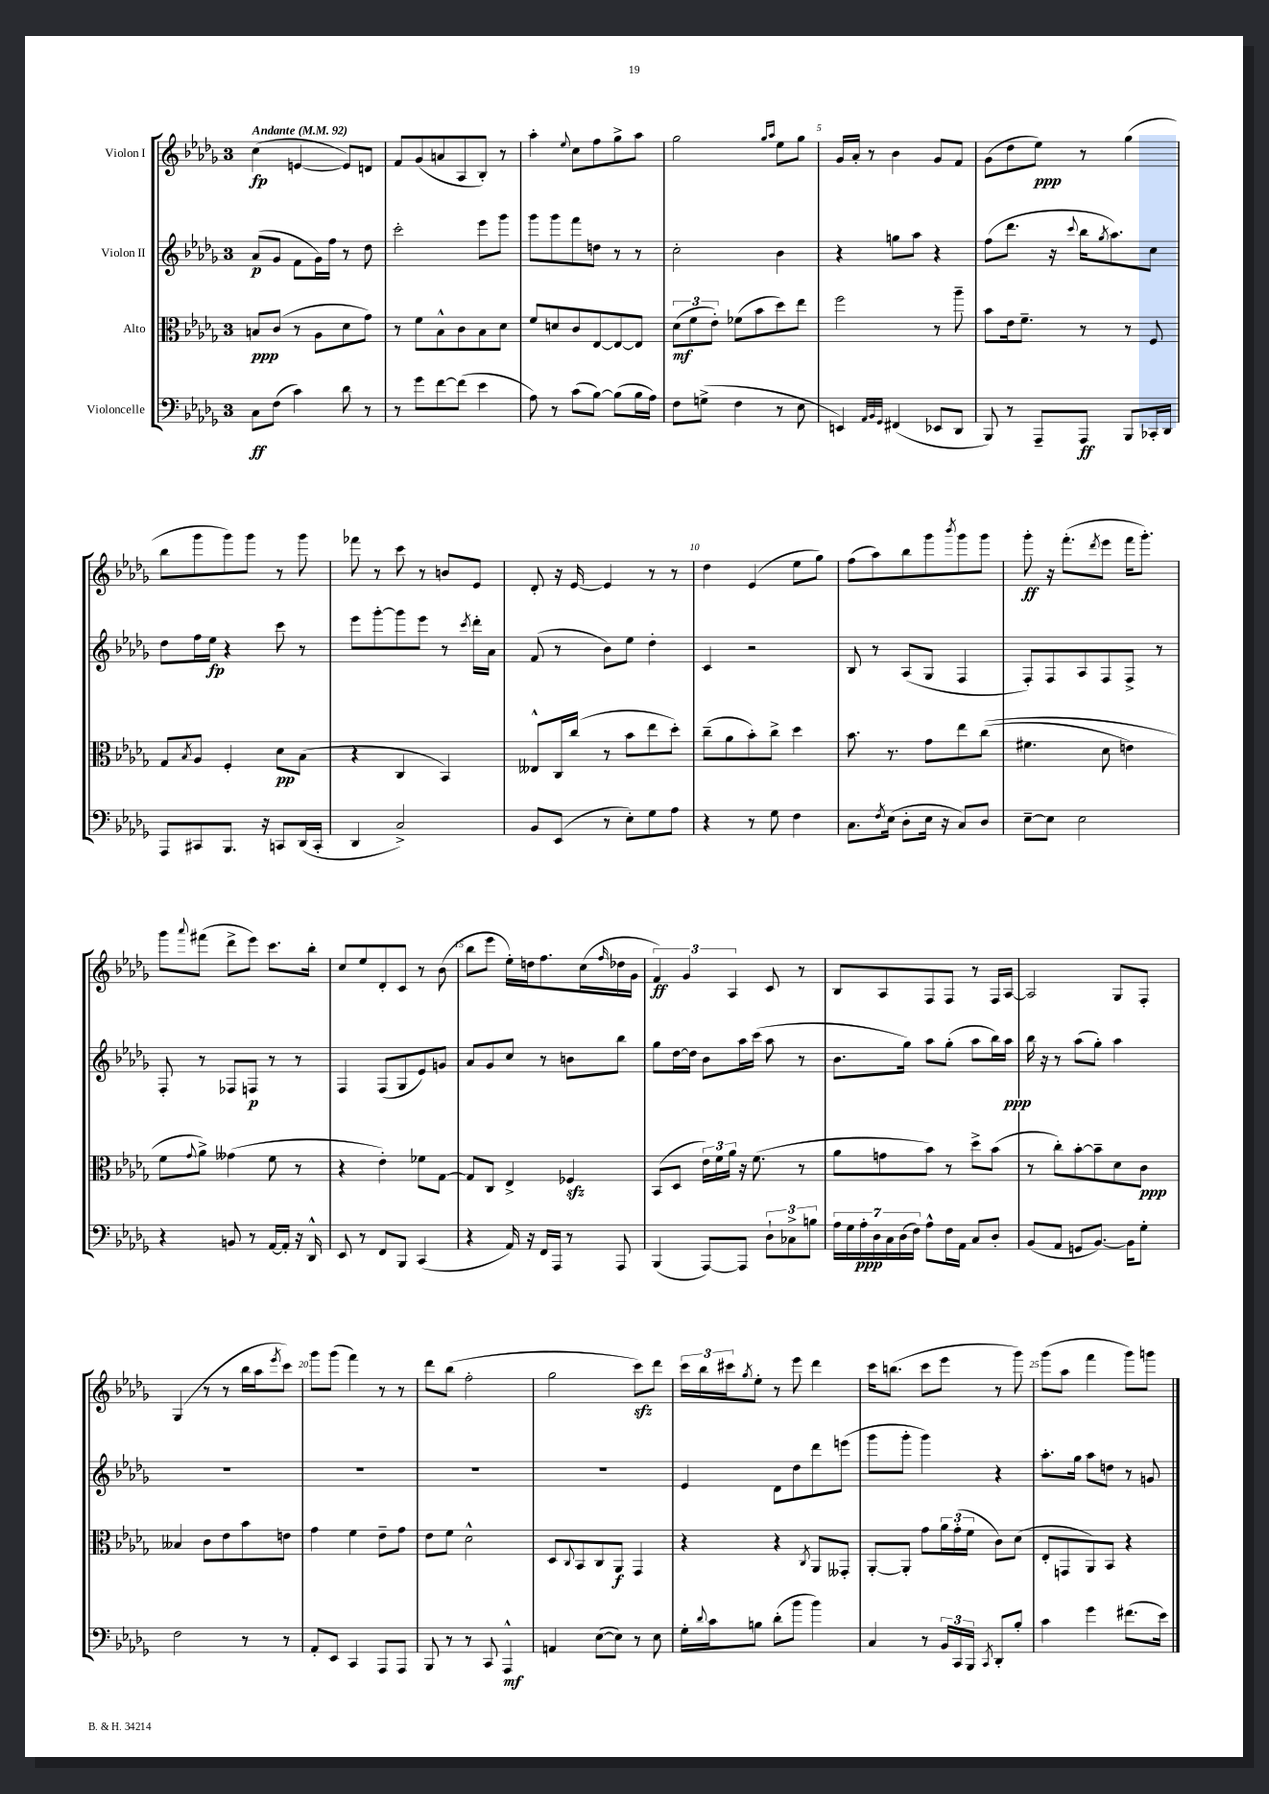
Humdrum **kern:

**kern	**kern	**kern	**kern
*staff4	*staff3	*staff2	*staff1
*clefF4	*clefC3	*clefG2	*clefG2
*k[b-e-a-d-g-]	*k[b-e-a-d-g-]	*k[b-e-a-d-g-]	*k[b-e-a-d-g-]
*M3/4	*M3/4	*M3/4	*M3/4
*MM92	*MM92	*MM92	*MM92
8C	8B	(8a-	(4cc
(8F	(8c	8g-	.
4c)	8r	8f	[4e
.	8A-	16g-)	.
.	.	16ff	.
8d-	8d-	8r	8e])
8r	8g-)	8dd-	8d
=	=	=	=
8r	8r	2ccc'	8f
8g-	8f	.	(8g-
[8f	8B-^^	.	8a
(8f]	8c	.	8A-
4e-	8B-	8eee-	8B-')
.	8d-	8ggg-	8r
=	=	=	=
8A-)	8f	8ggg-	4aa-'
8r	8d	8ggg-	.
.	.	.	8qqee-
(8c	8c	8fff	8cc
[8B-)	[8E-	8dd	8ff
(8B-]	8E-_	8r	8gg-^
16B-	8E-]	8r	8aa-
16A-)	.	.	.
=	=	=	=
8F	(12d-	2cc'	2gg-
.	12f	.	.
(8G^	.	.	.
.	12e-')	.	.
4F	(8f-	.	.
.	8b-	.	.
.	.	.	16qqgg-
.	.	.	16qqaa-
8r	8dd-)	4b-	8ee-
8E-	8ee-	.	8gg-
=	=	=	=
4EE)	2ff	4r	16g-
.	.	.	16a-'
.	.	.	8r
32qqAA-	.	.	.
32qqBB-	.	.	.
32qqGG-	.	.	.
(4FF#	.	8gg	4b-
.	.	8aa-	.
8EE-	8r	4r	8g-
8DD-	8aa-~	.	8f
=	=	=	=
8BBB-)	8b-	(8ff	(8g-
8r	16e-	8.ddd-	8dd-
.	8.f~	.	.
8AAA-~	.	.	8ee-)
.	.	16r	.
.	.	8qqccc	.
8AAA-	8r	16bb-	8r
.	.	8qgg-	.
.	.	8.aa-)	.
8BBB-	8r	.	(4gg-
16CC-'	8F	8cc	.
16DD-	.	.	.
=	=	=	=
8AAA-	8G-	8dd-	8bb-
.	8qB-	.	.
8CC#	8A-	16ff	8ggg-
.	.	16ee-	.
8.BBB-	4F'	4r	8ggg-)
.	.	.	8ggg-
16r	.	.	.
8CC	8d-	8ccc	8r
(16DD-	(8B-	8r	8ggg-
16CC'	.	.	.
=	=	=	=
4DD-	4r	8eee-	8fff-
.	.	[8ggg-'	8r
2C^)	4C	8ggg-]	8ccc
.	.	8eee-	8r
.	4BB-)	8r	8b
.	.	8qccc	.
.	.	16ddd-'	8e-
.	.	16a-	.
=	=	=	=
8BB-	8E--^^	(8f	8d-'
(8EE-	16C	8r	16r
.	(16cc	.	[16e-
8r	8r	8b-)	4e-]
8E-')	8b-	8ee-	.
8G-	8ee-	4dd-'	8r
8A-	8dd-')	.	8r
=	=	=	=
4r	(8cc~	4c	4dd-
.	8a-	.	.
8r	8b-')	2r	(4e-
8G-	8cc^	.	.
4F	4dd-	.	8ee-
.	.	.	8gg-)
=	=	=	=
8.C	8.b-	8B-	(8ff
.	.	8r	8aa-)
8qF	.	.	.
(16E-	8.r	.	.
8D-'	.	(8A-	8bb-
16E-	8g-	8G-	8ggg-
16r	.	.	.
.	.	.	8qbbb-
8C)	8ee-	4F	8ggg-
8D-	&((8cc	.	8ggg-
=	=	=	=
[8E-~	4.f#	8F')	8ggg-'
8E-]	.	8F	16r
.	.	.	(8.fff'
2E-	.	8A-	.
.	.	.	8qddd-
.	8d-	8F	8eee-
.	4e)	8F^	16fff
.	.	.	8.ggg-')
.	.	8r	.
=	=	=	=
4r	8f	8F'	8ggg-
.	8qqg-	.	8qqaaa-
.	8a-^&)	8r	(8fff#
8BB	(4g--	8F-	8ddd-^
8r	.	8F	8eee-)
[16AA-	8f	8r	8.ccc
16AA-']	.	.	.
16r	8r	8r	.
16DD-^^	.	.	16bb-'
=	=	=	=
8EE-	4r	4F	8cc
8r	.	.	8ee-
8FF	4e-')	(8F	8d-'
8BBB-	.	8G-	8c
(4CC	8f-	8e-)	8r
.	[8G-	8g	(8b-
=	=	=	=
4r	8G-]	8a-	8bb-
.	8C	8g-	8eee-
16AA-)	4E-^	8cc	16ee-')
16r	.	.	16dd
16FF	.	8r	8.ff
16AAA-	.	.	.
8r	4F-	8b	.
.	.	.	(16cc
.	.	.	16qqff
8AAA-	.	8bb-	16dd-
.	.	.	16g-
=	=	=	=
(4BBB-	(8BB-	8gg-	6f)
.	8D-	[16dd-	.
.	.	.	6g-
.	.	16dd-]	.
[8AAA-)	24e-)	8b-	.
.	24f	.	.
.	24a-	.	6A-
8AAA-]	16r	16aa-	.
.	(8.f	(16ccc	.
12D-`	.	8aa-	8c
12C-^	.	.	.
.	8r	8r	8r
12B	.	.	.
=	=	=	=
28A-	8a-	8.b-	8B-
28G-	.	.	.
28A-'	.	.	.
28D-	.	.	.
.	8g	.	8A-
28C	.	.	.
(28D-	.	.	.
.	.	16gg-)	.
28F)	.	.	.
8A-^^	8b-)	8aa-	8F
16F	8r	(8gg-'	8F
16AA-	.	.	.
8C	8dd-^	8aa-	8r
8D-'	(8b-	16bb-)	16F
.	.	16aa-	[16A-
=	=	=	=
(8BB-	8r	16bb-	2A-]
.	.	16r	.
8AA-	8cc')	8r	.
8GG	[8b-'	(8aa-	.
[8.BB-)	8b-~]	8gg-')	.
.	8d-	4aa-	8G-
16BB-]	.	.	.
8G-'	8c	.	8F'
=	=	=	=
2F	4B--	2.r	(4G-
.	8c	.	8r
.	8e-	.	8r
8r	8b-	.	16bb-
.	.	.	16aa-
.	.	.	8qeee-
8r	8e	.	8ccc)
=	=	=	=
8AA-'	4g-	2.r	8ggg-
8EE-	.	.	(8ggg-
4CC	4f	.	4fff)
8AAA-	8e-~	.	8r
8AAA-	8g-	.	8r
=	=	=	=
8BBB-	8e-	2.r	8ddd-
8r	8f	.	(8bb-
8r	2d-^^	.	2ff'
8CC	.	.	.
4AAA-^^	.	.	.
=	=	=	=
4AA	8D-	2.r	2gg-
.	8qqC	.	.
.	8BB-	.	.
([8E-	8C	.	.
8E-])	8AA-	.	.
8r	4GG-	.	8ccc)
8E-	.	.	8ddd-
=	=	=	=
16G-'	4r	4e-	24ccc
.	.	.	24bb-
8qqd-	.	.	.
16c	.	.	.
.	.	.	24ccc#
.	.	.	8qgg-
8B	.	.	8ee-'
(8d-'	4r	8d-	8r
8b-	.	8dd-	8eee-
.	8qC	.	.
4b-)	8AA-	8ddd-	4ddd-
.	8GG--'	(8eee	.
=	=	=	=
4C	[8AA-'	8ggg-	16ccc
.	.	.	(8.bb
.	8AA-']	8ggg-'	.
8r	8g-	4ggg-)	8ccc
24BB-	24a-	.	8eee-
24CC	(24g-'	.	.
24BBB-	24f	.	.
8qCC	.	.	.
8DD-'	8c)	4r	8r
8B-'	(8d-	.	8ggg-)
=	=	=	=
4c	8E-'	8.aa-'	(8ggg-
.	8GG	.	8aa-
.	.	16gg-	.
4g-	8AA-)	8aa-	4fff
.	8BB-	8dd	.
(8.f#	4r	8r	8ggg-)
.	.	8g	8ggg
16e-)	.	.	.
==	==	==	==
*-	*-	*-	*-
